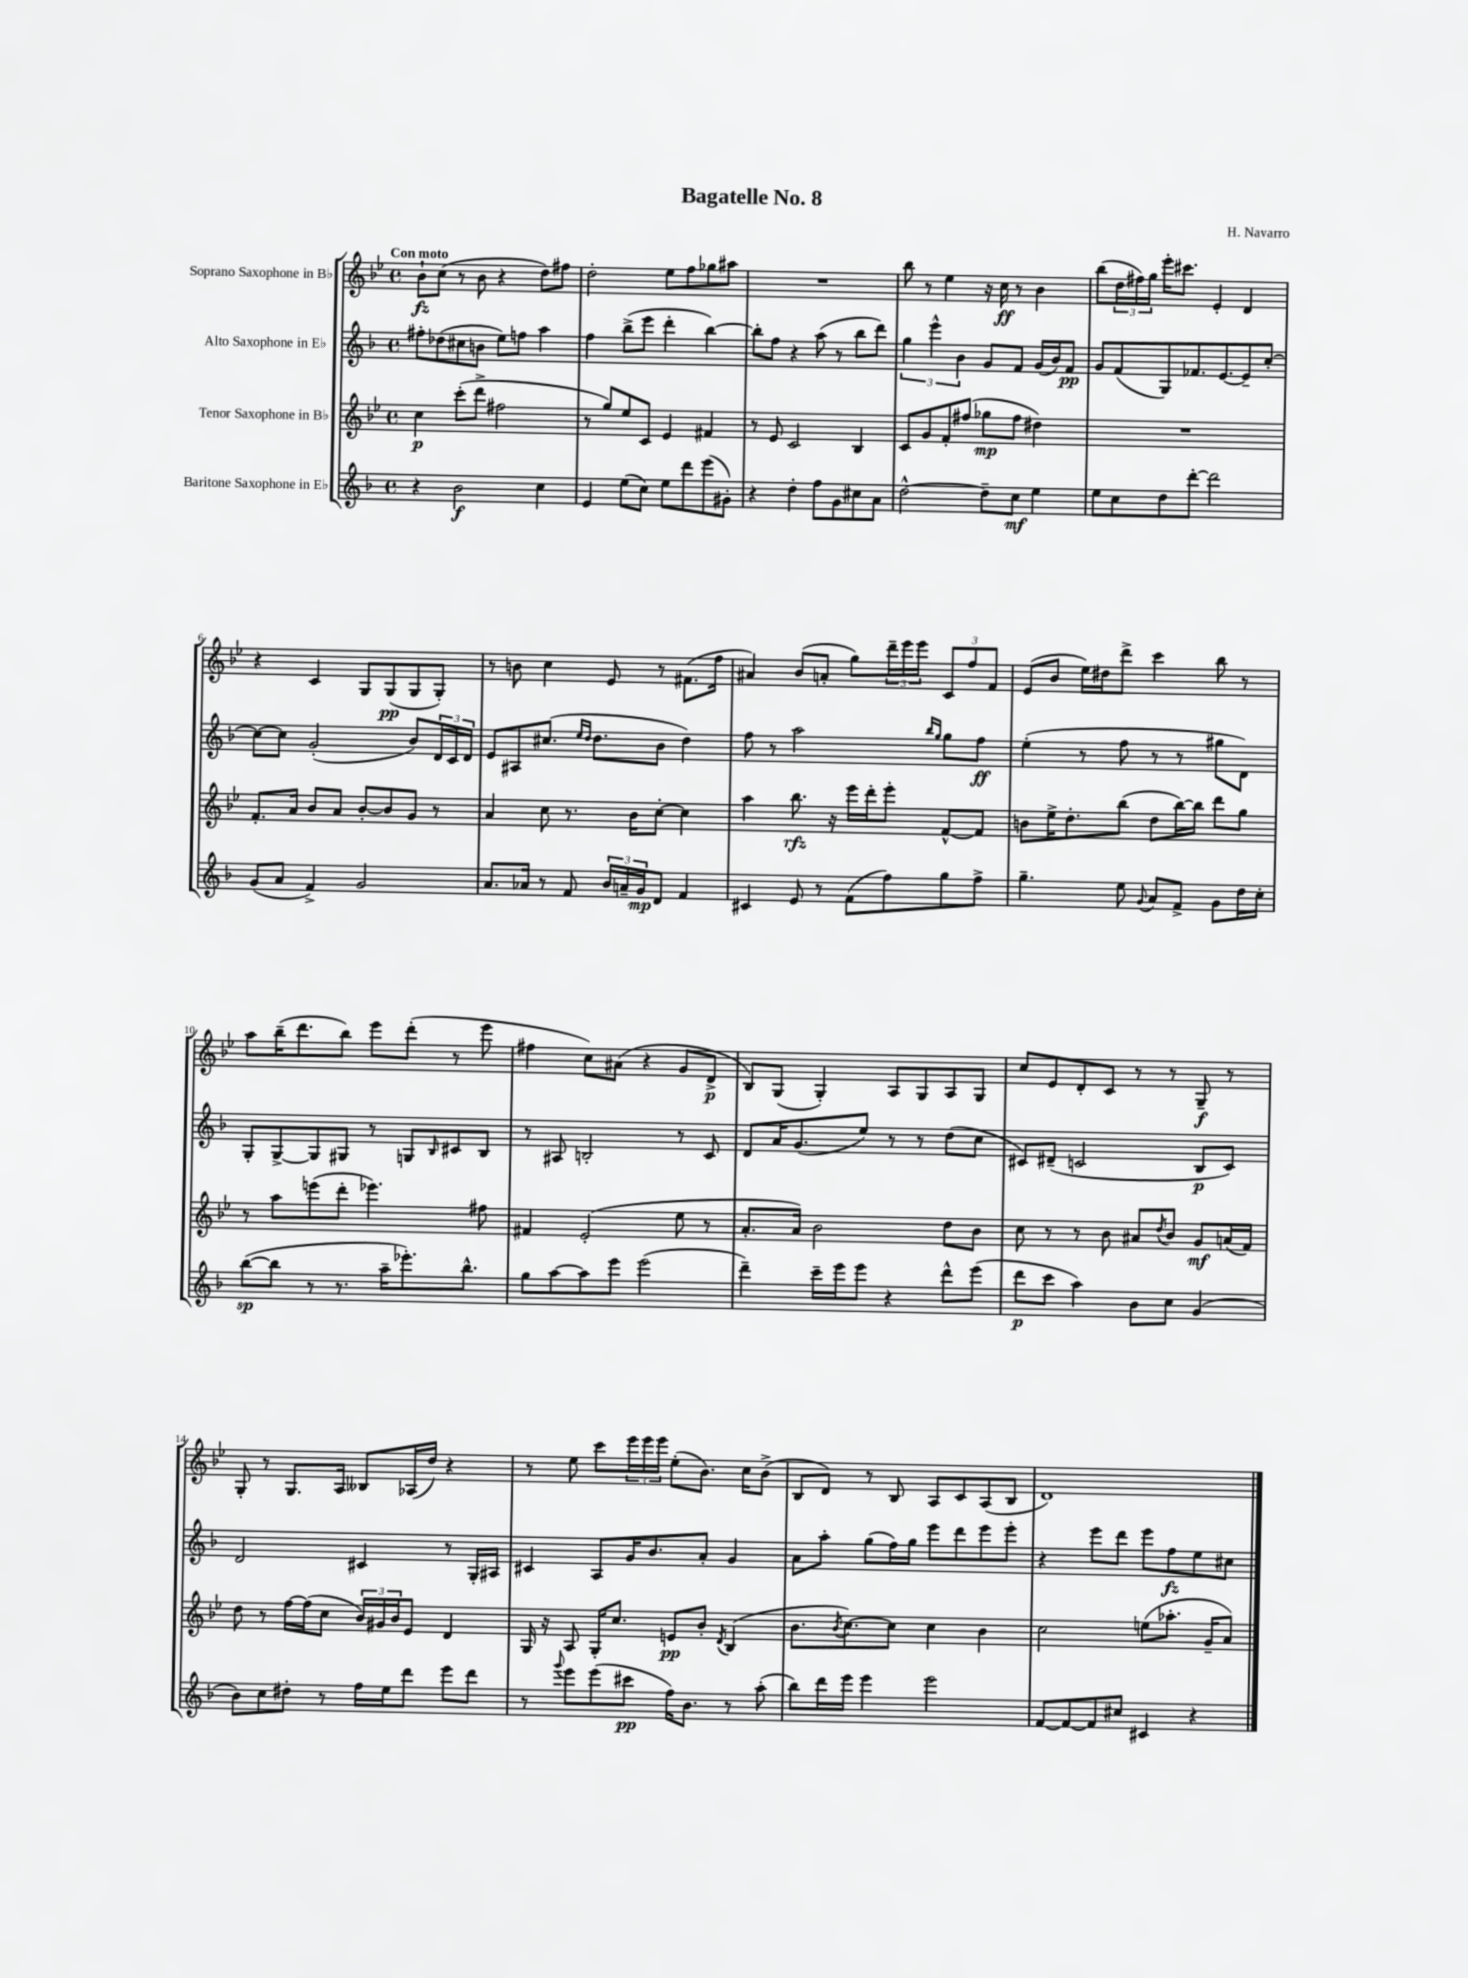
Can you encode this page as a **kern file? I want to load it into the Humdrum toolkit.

**kern	**kern	**kern	**kern
*staff4	*staff3	*staff2	*staff1
*clefG2	*clefG2	*clefG2	*clefG2
*k[b-]	*k[b-e-]	*k[b-]	*k[b-e-]
*M4/4	*M4/4	*M4/4	*M4/4
*met(c)	*met(c)	*met(c)	*met(c)
4r	4cc	8ff#'	8b-`
.	.	(8dd-	(8cc
2b-	(8ccc'	8cc#	8r
.	8ddd^	8b	8b-
.	2ff#	8ee)	4r
.	.	8ff	.
4cc	.	4aa	8dd)
.	.	.	8ff#
=	=	=	=
4e	8r	4ff	2dd'
.	8gg)	.	.
(8ee	8ee-	(8bb-^	.
8cc)	8c	8eee	.
8ee	4e-	4ddd'	8ee-
8ddd	.	.	8ff
(8eee	4f#	[4bb-)	8gg-
8g#')	.	.	8aa#
=	=	=	=
4r	8r	8bb-']	1r
.	8e-	8ff	.
4dd'	2c	4r	.
8ff	.	(8aa	.
8g	.	8r	.
8cc#	4B-	8bb-	.
8a	.	8ddd)	.
=	=	=	=
[2dd^^	8c	6gg	8bb-
.	8g	.	8r
.	.	6eee^^	.
.	8f'	.	4ee-
.	.	6b-	.
.	(8ff#	.	.
8dd~]	8gg-	8g	16r
.	.	.	16cc
8cc	8ff#	8f	8r
4ee	4dd#)	(16g	4b-
.	.	16b-)	.
.	.	8f	.
=	=	=	=
8ee	1r	8g	(8bb-
8cc	.	(8f	24dd
.	.	.	24ff#)
.	.	.	24gg
8dd	.	8G)	16eee-'
.	.	.	8.ccc#
[8ddd'	.	8.f-	.
2ddd]	.	.	4e-'
.	.	[8.e	.
.	.	8e~]	4d
.	.	[8cc'	.
=	=	=	=
(8g	8.f'	8cc_	4r
8a	.	8cc]	.
.	16a	.	.
4f^)	8b-	(2g'	4c
.	8a	.	.
2g	[8b-'	.	8G
.	8b-]	.	(8G
.	8g	8b-)	8G
.	8r	24d	8G')
.	.	24c	.
.	.	24d	.
=	=	=	=
8.a	4a	8e	8r
.	.	8A#	8b
16a-	.	.	.
8r	8cc	(8.cc#	4cc
8f	8.r	.	.
.	.	16qqee	.
.	.	16qqdd	.
.	.	8.dd	.
24b-	.	.	8e-
24a~	.	.	.
.	16b-	.	.
24g	.	.	.
8d	[8cc'	8b-	8r
4f	4cc]	4dd)	(8.f#
.	.	.	16ff
=	=	=	=
4c#	4aa	8ff	4a#)
.	.	8r	.
8e	8.bb-	2aa	(8b-
8r	.	.	8a'
.	16r	.	.
(8f	16eee-	.	8gg)
.	16ddd'	.	.
8ff)	8eee-'	.	24ddd~
.	.	.	24eee-
.	.	.	24eee-
.	.	16qqbb-	.
.	.	16qqgg	.
8gg	[8f^^	8gg	12c
.	.	.	12ff
8ff^	8f]	8ff	.
.	.	.	12f
=	=	=	=
4.gg~	8b	(4ee'	(8e-
.	16ee-^	.	8b-
.	8.dd'	.	.
.	.	8r	16ee-)
.	.	.	16dd#
8ee	(8bb-	8ff	8ddd^
8qqg	.	.	.
8a	8dd	8r	4ccc
8f^	[16bb-)	8r	.
.	16bb-]	.	.
8g	8ddd	8gg#	8bb-
16dd	8gg	8d)	8r
16cc'	.	.	.
=	=	=	=
([8bb-	8r	8G'	8aa
8bb-]	8aa	[8G^	(16bb-~
.	.	.	8.ddd
8r	(8eee	8G]	.
8.r	8ddd'	8G#	8bb-)
.	4.eee-)	8r	8eee-
16aa~	.	.	.
8.eee-')	.	8G	(8ddd'
.	.	16qqB-	.
.	.	8c#	8r
8.bb-^^	.	.	.
.	8ff#	8B-	8eee-
=	=	=	=
8gg	4f#	8r	4ff#
[8aa	.	8A#	.
8aa]	(2e-'	2B'	8cc)
8eee	.	.	(8a#
(2eee	.	.	4r
.	8ee-	8r	8g
.	8r	8c	8d^
=	=	=	=
4ddd~)	8.a'	8d	8B-)
.	.	16a	(8G
.	16a)	(8.g	.
16ccc~	2b-	.	4G')
16eee	.	.	.
8eee	.	8ee)	.
4r	.	8r	8A
.	.	8r	8G
8ddd^^	8dd	(8dd	8A
(8eee	8b-	8cc	8G
=	=	=	=
8ddd	8cc	8c#)	8cc
8ccc	8r	(8d#~	8e-
4aa)	8r	2c	8d'
.	8b-	.	8c
8b-	8a#	.	8r
.	8qdd	.	.
8cc	8b-	.	8r
(4g	8g	8B-	8G~
.	(16a	8c)	8r
.	16f)	.	.
=	=	=	=
8b-)	8dd	2d	8G'
8cc	8r	.	8r
8dd#'	[16ff	.	8.G
.	(16ff]	.	.
8r	8cc	.	.
.	.	.	16A
16ff	24b-)	4c#	8B--
.	24g#	.	.
16ee	.	.	.
.	24b-	.	.
8ddd	8e-	.	(16A-
.	.	.	16dd)
8eee	4d	8r	4r
8ddd	.	16G'	.
.	.	16A#	.
=	=	=	=
8r	16G	4c#	8r
.	16r	.	.
8qqggg	.	.	.
8eee	8A	.	8ee-
(8eee	16G'	8A	8ccc
.	8.cc	.	.
8ccc#	.	16g	24eee-
.	.	.	24eee-
.	.	8.b-	.
.	.	.	24eee-
16ff)	8e	.	(8ee-'
8.b-	.	.	.
.	8b-'	8a'	8.b-)
.	8qd	.	.
8r	(4B-	4g	.
.	.	.	16cc
(8aa'	.	.	(8b-^
=	=	=	=
8bb-)	8.b-	8a	8B-
16ddd	.	8aa'	8d)
.	8qb-	.	.
16eee	[8.cc)	.	.
4eee	.	(8gg	8r
.	8cc]	16ff)	8B-
.	.	16gg	.
2eee	4cc	8eee	8A
.	.	8ddd	8c
.	4b-	8eee	(8A
.	.	8eee'	8B-
=	=	=	=
[8f	2cc	4r	1d)
8f_	.	.	.
8f]	.	8eee	.
8cc#	.	8ddd	.
4c#	(8ee	8eee	.
.	8.aa-'	8ff	.
4r	.	8ee	.
.	16g~	.	.
.	8a)	8cc#	.
==	==	==	==
*-	*-	*-	*-
